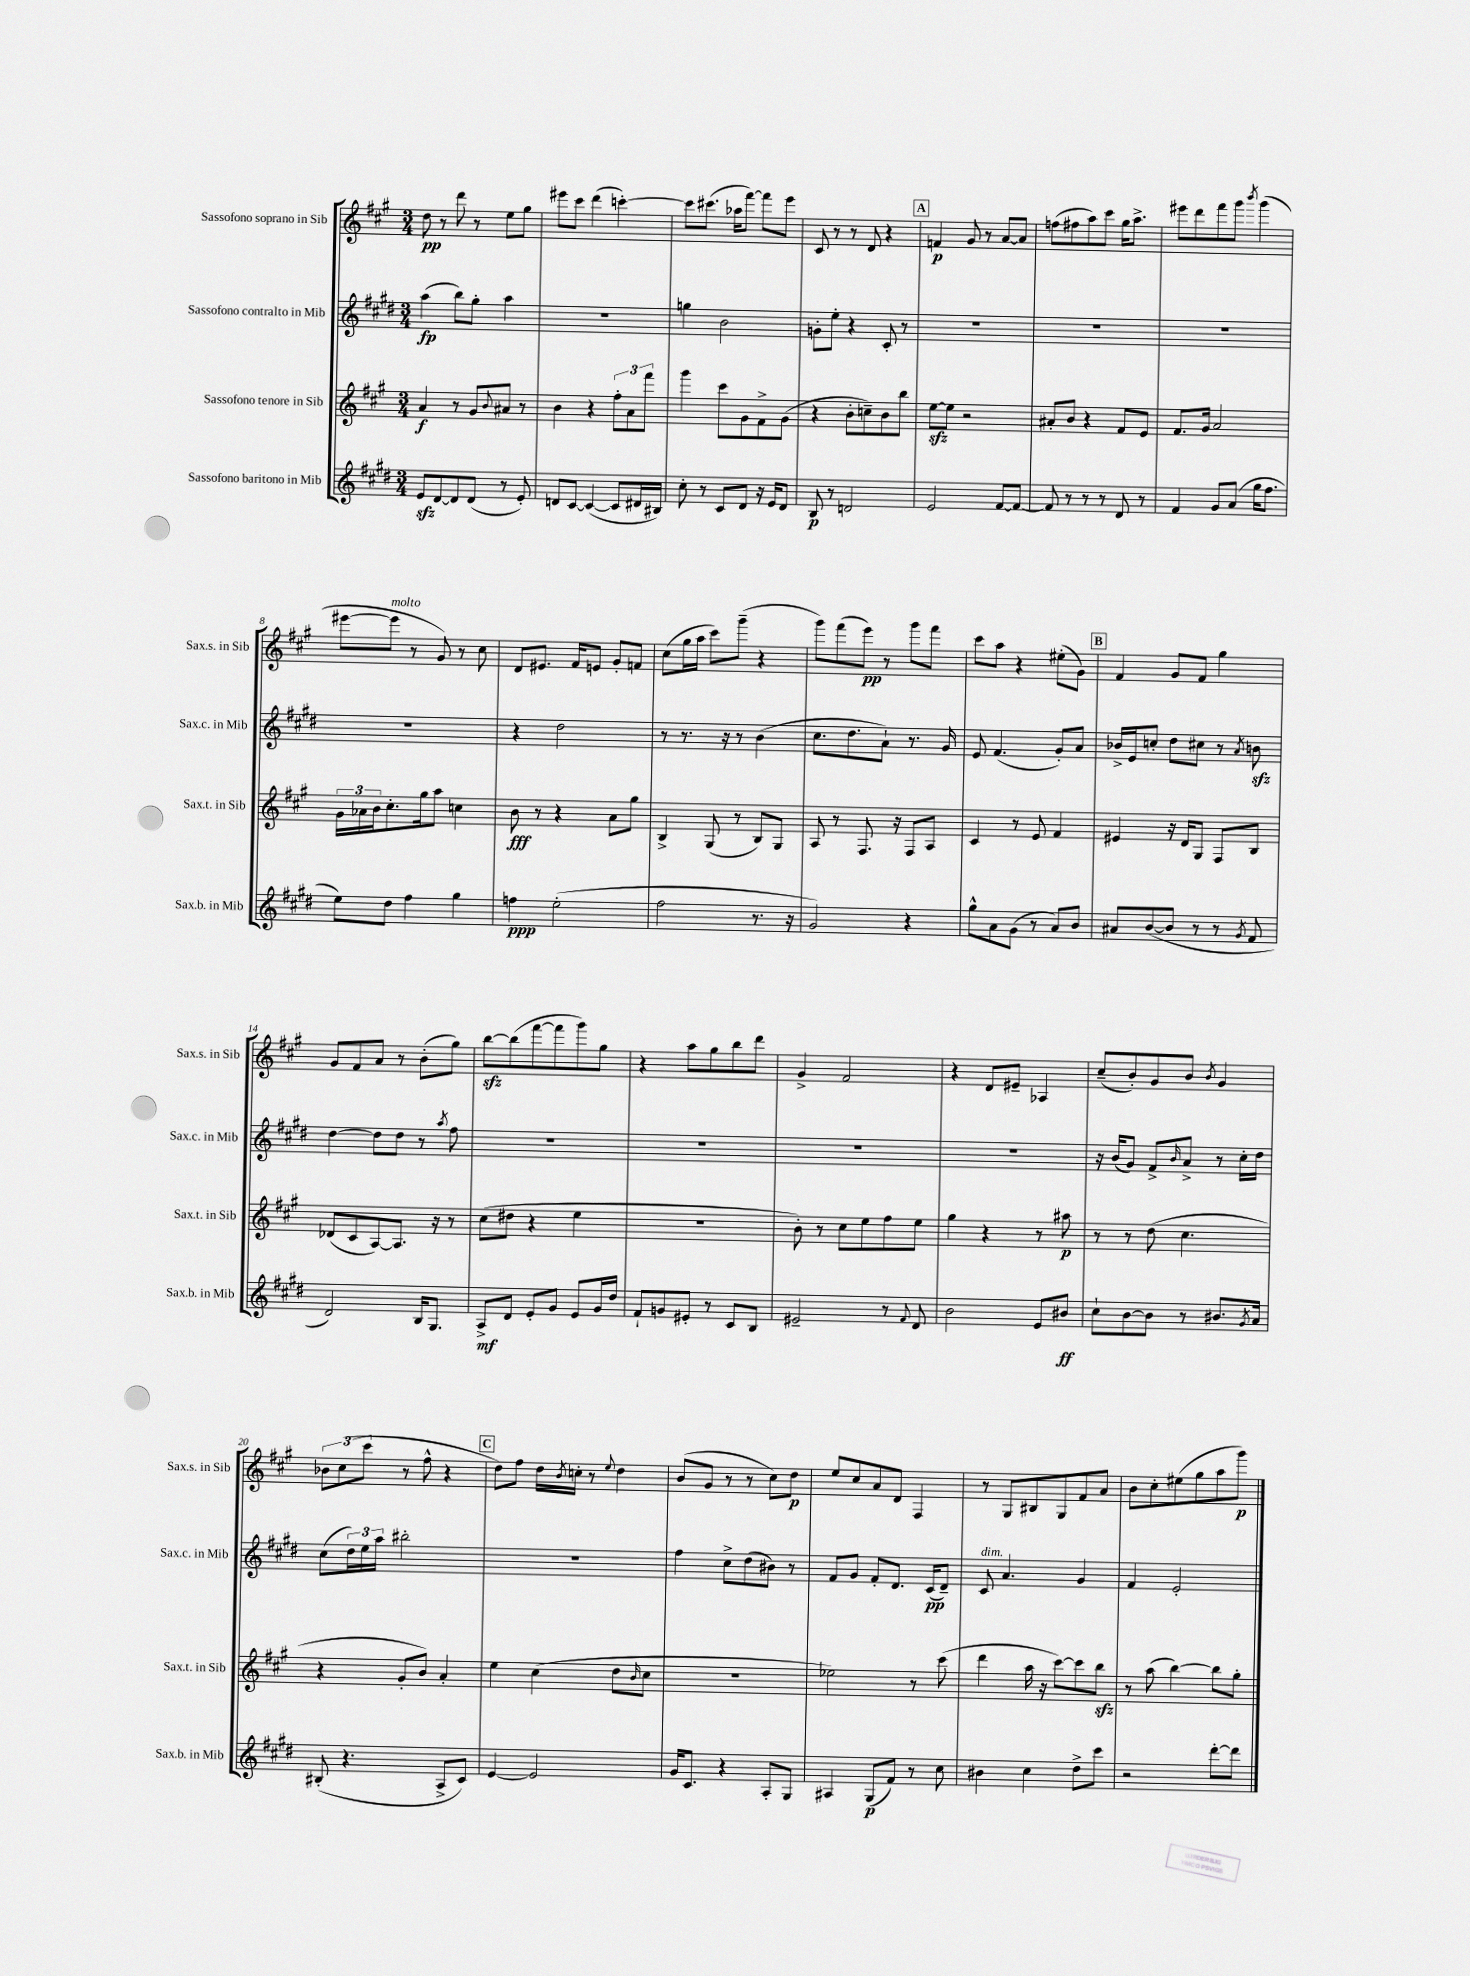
<<
\new StaffGroup <<
\new Staff = "s0" \with { instrumentName = "Sassofono soprano in Sib" shortInstrumentName = "Sax.s. in Sib" } {
    \clef treble \key a \major \numericTimeSignature \time 3/4
    d''8\pp r8 d'''8 r8 e''8 gis''8 |
    eis'''8 cis'''8 d'''4( c'''4~-.) |
    c'''8 cis'''8.( aes''16 fis'''8~) fis'''8 e'''8 |
    cis'8 r8 r8 d'8 r4 |
    \mark \markup { \box "A" } f'4\p gis'8 r8 a'8~ a'8 |
    f''8( fis''8 a''8) cis'''8 gis''16 a''8.-> |
    eis'''8 d'''8 fis'''8 gis'''8 \acciaccatura { b'''8 } gis'''4( |
    eis'''8~ eis'''8^\markup { \italic "molto" } r8 gis'8) r8 cis''8 |
    d'8 eis'8. fis'16 e'8 gis'8-. f'8 |
    cis''8( gis''16 a''16 cis'''8) gis'''8--( r4 |
    gis'''8) fis'''8( e'''8\pp) r8 gis'''8 fis'''8 |
    cis'''8 a''8 r4 eis''8-.( gis'8) |
    \mark \markup { \box "B" } fis'4 gis'8 fis'8 gis''4 |
    gis'8 fis'8 a'8 r8 b'8-.( gis''8) |
    b''8~\sfz b''8( fis'''8~ fis'''8 gis'''8) gis''8 |
    r4 a''8 gis''8 b''8 d'''8 |
    gis'4-> fis'2 |
    r4 d'8 eis'8-- aes4 |
    cis''8--( b'8-.) gis'8 b'8 \acciaccatura { b'8 } gis'4 |
    \tuplet 3/2 { bes'8 cis''8( cis'''8 } r8 fis''8-^ r4 |
    \mark \markup { \box "C" } d''8) fis''8 d''16 \acciaccatura { b'8 } c''16-. r8 \appoggiatura { e''8 } d''4 |
    b'8( gis'8 r8 r8 cis''8) d''8\p |
    e''8 cis''8 a'8 d'8 fis4 |
    r8 gis8 bis8 gis8 fis'8 a'8 |
    b'8 cis''8-. eis''8( gis''8 a''8 gis'''8\p) \bar "|." |
}
\new Staff = "s1" \with { instrumentName = "Sassofono contralto in Mib" shortInstrumentName = "Sax.c. in Mib" } {
    \clef treble \key e \major \numericTimeSignature \time 3/4
    a''4\fp( b''8) gis''8-. a''4 |
    R2. |
    g''4 b'2 |
    g'8-. e''8-. r4 cis'8-. r8 |
    \mark \markup { \box "A" } R2. |
    R2. |
    R2. |
    R2. |
    r4 dis''2 |
    r8 r8. r16 r8 b'4( |
    cis''8. dis''8. a'8-!) r8. gis'16 |
    e'8 fis'4.( gis'8-.) a'8 |
    \mark \markup { \box "B" } bes'16-> e'16 c''8-. dis''8 cis''8 r8 \acciaccatura { a'8 } b'8\sfz |
    dis''4~ dis''8 dis''8 r8 \acciaccatura { a''8 } fis''8 |
    R2. |
    R2. |
    R2. |
    R2. |
    r16 b'16( gis'8) fis'8-> \grace { b'16 } a'8-> r8 cis''16-. dis''16 |
    cis''8( \tuplet 3/2 { dis''16) e''16 a''16 } bis''2-. |
    \mark \markup { \box "C" } R2. |
    fis''4 cis''8-> dis''8( bis'8) r8 |
    fis'8 gis'8 fis'8-. dis'8. cis'16\pp( dis'8--) |
    cis'8^\markup { \italic "dim." } a'4. gis'4 |
    fis'4 e'2-. \bar "|." |
}
\new Staff = "s2" \with { instrumentName = "Sassofono tenore in Sib" shortInstrumentName = "Sax.t. in Sib" } {
    \clef treble \key a \major \numericTimeSignature \time 3/4
    a'4\f r8 gis'8 \appoggiatura { b'8 } ais'8 r8 |
    b'4 r4 \tuplet 3/2 { fis''8-. a'8 fis'''8 } |
    gis'''4 cis'''8 gis'8 fis'8-> gis'8( |
    r4 b'8-. c''8--) b'8 b''8 |
    \mark \markup { \box "A" } e''8~\sfz e''8 r2 |
    ais'8-. b'8 r4 fis'8 e'8 |
    fis'8. gis'16 a'2 |
    \tuplet 3/2 { gis'16 aes'16 b'16 } cis''8.-. gis''16 a''8 c''4 |
    b'8\fff r8 r4 a'8 gis''8 |
    b4-> gis8( r8 b8) gis8 |
    a8 r8 fis8. r16 fis8 a8 |
    cis'4 r8 e'8 fis'4 |
    \mark \markup { \box "B" } eis'4 r16 d'16 gis8 fis8 b8 |
    des'8( cis'8 a8~) a8. r16 r8 |
    cis''8( dis''8 r4 e''4 |
    R2. |
    b'8-.) r8 cis''8 e''8 fis''8 e''8 |
    gis''4 r4 r8 ais''8\p |
    r8 r8 d''8( cis''4. |
    r4 gis'8-. b'8) a'4-. |
    \mark \markup { \box "C" } e''4 cis''4( d''8 \grace { b'16 } cis''8 |
    R2. |
    ees''2) r8 cis'''8( |
    d'''4 a''16 r16 cis'''8~) cis'''8 b''8\sfz |
    r8 a''8( b''4~) b''8 gis''8-. \bar "|." |
}
\new Staff = "s3" \with { instrumentName = "Sassofono baritono in Mib" shortInstrumentName = "Sax.b. in Mib" } {
    \clef treble \key e \major \numericTimeSignature \time 3/4
    e'8\sfz dis'8~ dis'8 dis'8( r8 e'8-.) |
    d'8 cis'8~ cis'4~( cis'8 dis'16 bis16) |
    cis''8-. r8 cis'8 dis'8 r16 e'16 dis'8 |
    b8\p r8 d'2 |
    \mark \markup { \box "A" } e'2 fis'8~ fis'8~ |
    fis'8 r8 r8 r8 dis'8 r8 |
    fis'4 gis'8 a'8( gis''16 fis''8. |
    e''8) dis''8 fis''4 gis''4 |
    f''4\ppp e''2-.( |
    fis''2 r8. r16 |
    gis'2) r4 |
    gis''8-^ a'8 gis'8( r8 a'8) b'8 |
    \mark \markup { \box "B" } ais'8 b'8~( b'8 r8 r8 \acciaccatura { gis'8 } fis'8 |
    dis'2) b16 gis8. |
    a8->\mf dis'8 e'8-. gis'8 e'8 gis'16 dis''16 |
    fis'8-! g'8 eis'8-. r8 cis'8 b8 |
    eis'2-- r8 \appoggiatura { fis'8 } dis'8 |
    b'2 e'8 bis'8\ff |
    cis''8-! b'8~ b'8 r8 bis'8. \acciaccatura { gis'8 } a'16 |
    bis8-.( r4. a8-> cis'8) |
    \mark \markup { \box "C" } e'4~ e'2 |
    gis'16 cis'8. r4 a8-. gis8 |
    ais4 gis8\p( fis'8) r8 cis''8 |
    bis'4 cis''4 dis''8-> cis'''8 |
    r2 dis'''8~-. dis'''8 \bar "|." |
}
>>
>>
